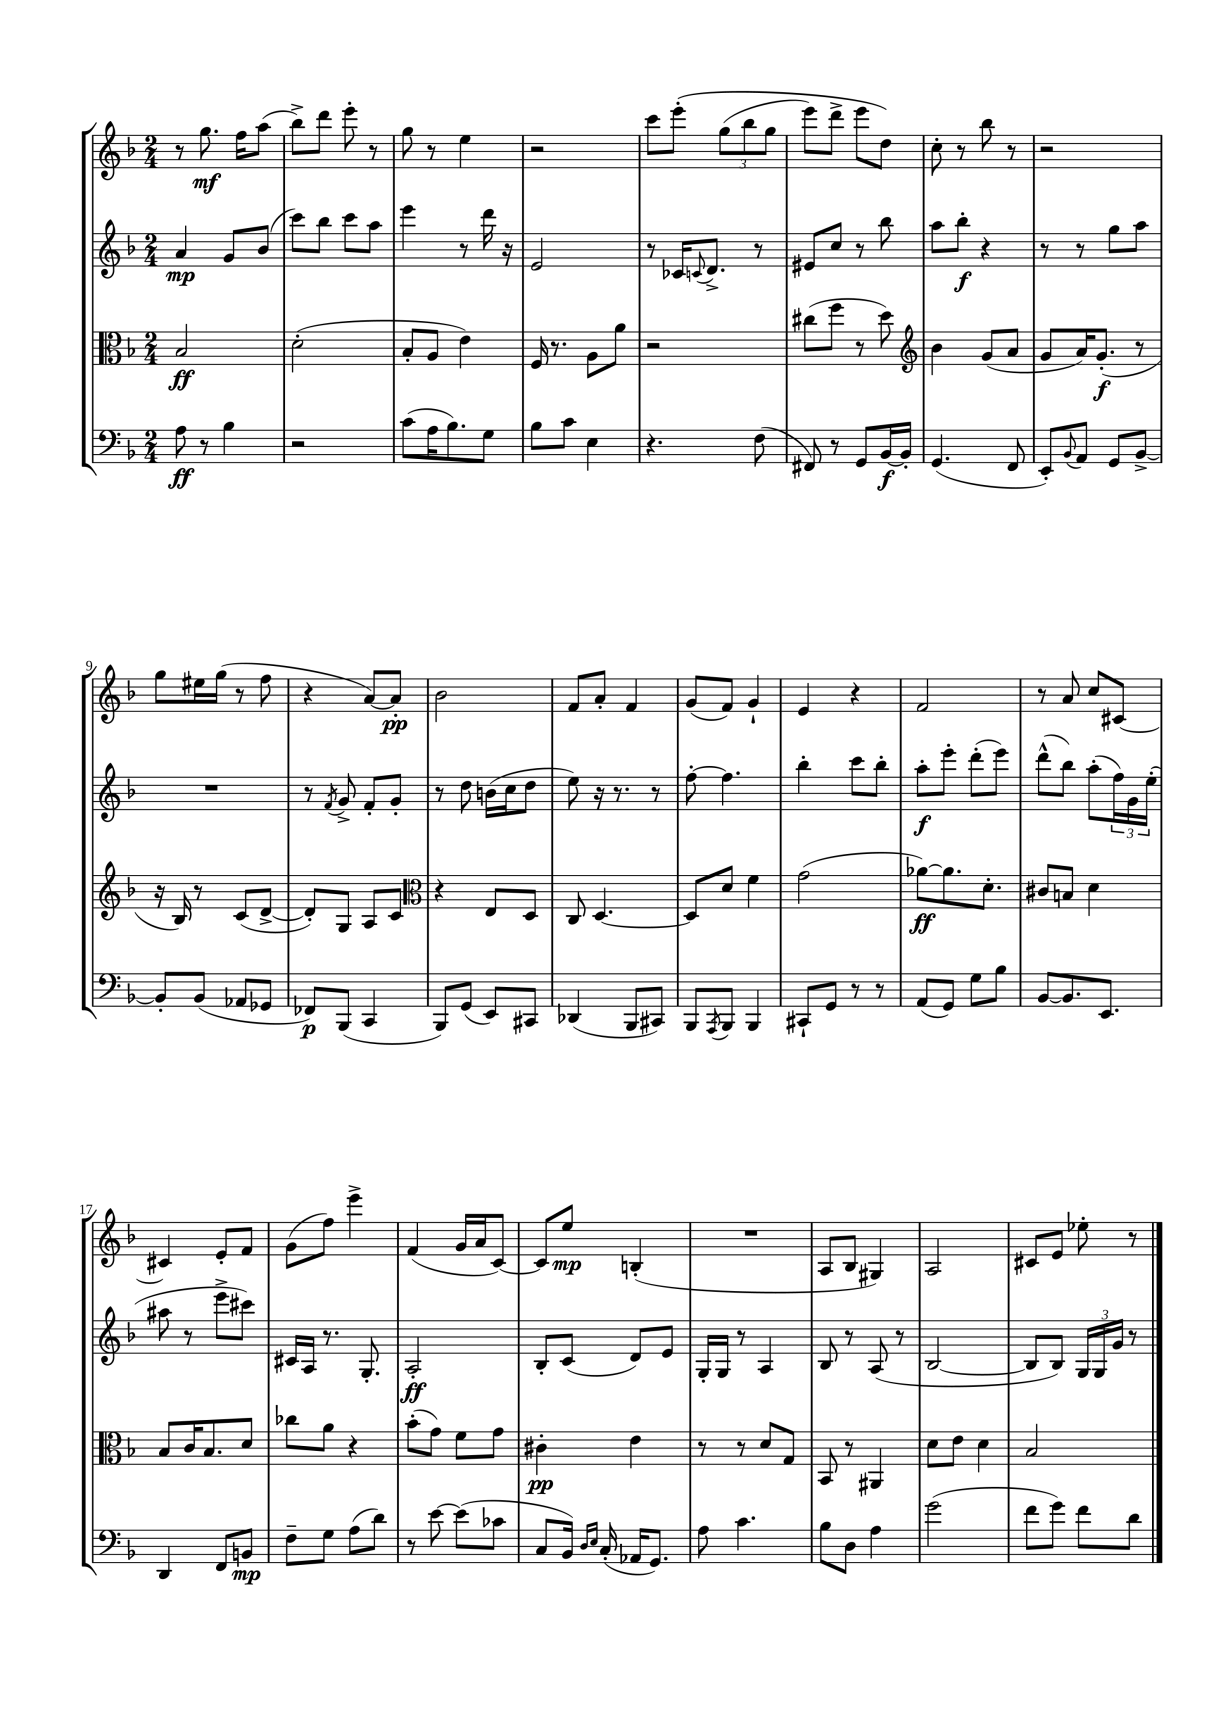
<<
\new StaffGroup <<
\new Staff = "s0" {
    \clef treble \key f \major \numericTimeSignature \time 2/4
    r8 g''8.\mf f''16 a''8( |
    bes''8->) d'''8 e'''8-. r8 |
    g''8 r8 e''4 |
    r2 |
    c'''8 e'''8-.\( \tuplet 3/2 { g''8( bes''8 g''8 } |
    e'''8) d'''8-> e'''8 d''8\) |
    c''8-. r8 bes''8 r8 |
    r2 |
    g''8 eis''16 g''16( r8 f''8 |
    r4 a'8~) a'8-.\pp |
    bes'2 |
    f'8 a'8-. f'4 |
    g'8( f'8) g'4-! |
    e'4 r4 |
    f'2 |
    r8 a'8 c''8 cis'8~ |
    cis'4 e'8-. f'8 |
    g'8( f''8) e'''4-> |
    f'4( g'16 a'16 c'8~) |
    c'8 e''8\mp b4-.( |
    R2 |
    a8 bes8 gis4) |
    a2 |
    cis'8 e'8 ees''8-. r8 \bar "|." |
}
\new Staff = "s1" {
    \clef treble \key f \major \numericTimeSignature \time 2/4
    a'4\mp g'8 bes'8( |
    c'''8) bes''8 c'''8 a''8 |
    e'''4 r8 d'''16 r16 |
    e'2 |
    r8 ces'16 \appoggiatura { c'8 } d'8.-> r8 |
    eis'8 c''8 r8 bes''8 |
    a''8 bes''8-.\f r4 |
    r8 r8 g''8 a''8 |
    R2 |
    r8 \acciaccatura { f'8 } g'8-> f'8-. g'8-. |
    r8 d''8 b'16( c''16 d''8 |
    e''8) r16 r8. r8 |
    f''8~-. f''4. |
    bes''4-. c'''8 bes''8-. |
    a''8-.\f e'''8-. d'''8-.( e'''8) |
    d'''8-^( bes''8) a''8-.( \tuplet 3/2 { f''16) g'16 e''16-.( } |
    ais''8 r8 e'''8-> cis'''8) |
    cis'16 a16 r8. g8.-. |
    a2-.\ff |
    bes8-. c'8( d'8) e'8 |
    g16-. g16 r8 a4 |
    bes8 r8 a8( r8 |
    bes2~ |
    bes8 bes8) \tuplet 3/2 { g16 g16 g'16 } r8 \bar "|." |
}
\new Staff = "s2" {
    \clef alto \key f \major \numericTimeSignature \time 2/4
    bes2\ff |
    d'2-.( |
    bes8-. a8 e'4) |
    f16 r8. a8 a'8 |
    r2 |
    cis''8( f''8 r8 d''8) |
    \clef treble bes'4 g'8( a'8 |
    g'8 a'16) g'8.-.\f( r8 |
    r16 bes16) r8 c'8( d'8~-> |
    d'8-.) g8 a8 c'8 |
    \clef alto r4 e8 d8 |
    c8 d4.~ |
    d8 d'8 f'4 |
    g'2( |
    aes'8~\ff) aes'8. d'8.-. |
    cis'8 b8 d'4 |
    bes8 c'16 bes8. d'8 |
    ces''8 a'8 r4 |
    bes'8-.( g'8) f'8 g'8 |
    cis'4-.\pp e'4 |
    r8 r8 d'8 g8 |
    bes,8 r8 ais,4 |
    d'8 e'8 d'4 |
    bes2 \bar "|." |
}
\new Staff = "s3" {
    \clef bass \key f \major \numericTimeSignature \time 2/4
    a8\ff r8 bes4 |
    r2 |
    c'8( a16 bes8.) g8 |
    bes8 c'8 e4 |
    r4. f8( |
    fis,8) r8 g,8 bes,16~\f bes,16-. |
    g,4.( f,8 |
    e,8-.) \appoggiatura { bes,8 } a,8 g,8 bes,8~-> |
    bes,8-. bes,8( aes,8 ges,8 |
    fes,8\p) bes,,8( c,4 |
    bes,,8) g,8( e,8) cis,8 |
    des,4( bes,,8 cis,8) |
    bes,,8 \acciaccatura { a,,8 } bes,,8 bes,,4 |
    cis,8-! g,8 r8 r8 |
    a,8( g,8) g8 bes8 |
    bes,8~ bes,8. e,8. |
    d,4 f,8 b,8\mp |
    f8-- g8 a8( d'8) |
    r8 e'8~ e'8( ces'8 |
    c8 bes,16) \grace { d16 e16 } c16-.( aes,16 g,8.) |
    a8 c'4. |
    bes8 d8 a4 |
    g'2( |
    f'8 g'8) f'8 d'8 \bar "|." |
}
>>
>>
